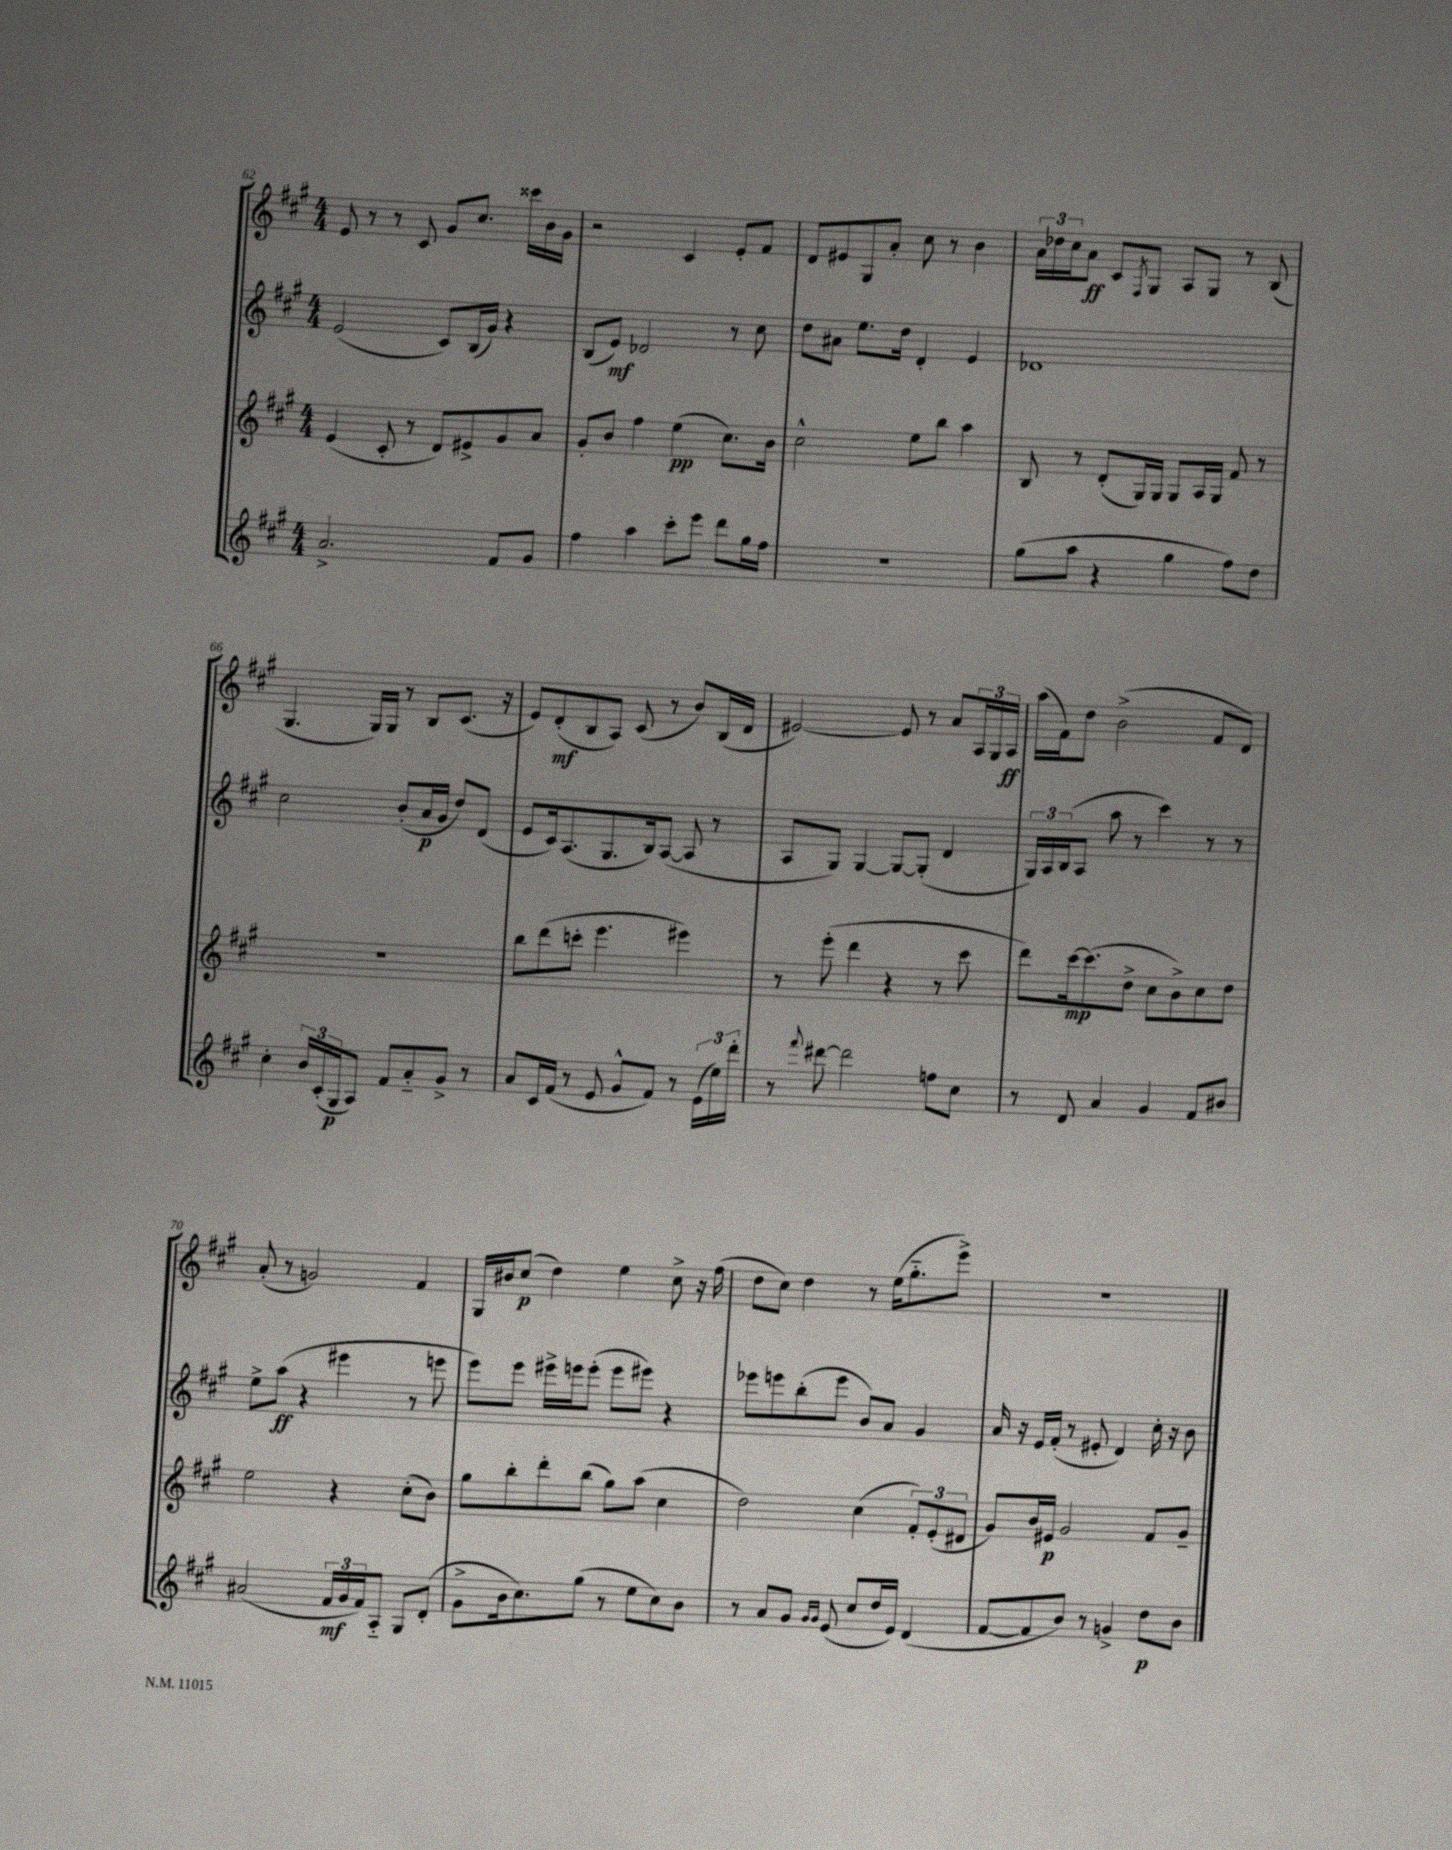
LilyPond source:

<<
\new StaffGroup <<
\new Staff = "s0" {
    \clef treble \key a \major \numericTimeSignature \time 4/4
    e'8 r8 r8 cis'8 gis'8 cis''8. cisis'''16 b'16 gis'16 |
    r2 cis'4 e'8-. fis'8 |
    d'8 eis'8 gis8 a'8-. cis''8 r8 b'4 |
    \tuplet 3/2 { a'16 des''16 cis''16 } a'8\ff cis'8 \acciaccatura { fis8 } gis8 a8 gis8 r8 b8( |
    gis4. gis16) gis16 r8 b8 cis'8.( r16 |
    e'8) d'8-.\mf( b8 a8) cis'8( r8 b'8) b16( d'16 |
    eis'2~) eis'8 r8 a'8 \tuplet 3/2 { a16 gis16 a16\ff } |
    a''16( fis'16) d''8 b'2->( fis'8 d'8) |
    a'8-.( r8 g'2) fis'4 |
    gis16 bis'16 cis''8\p( d''4) e''4 cis''8-> r16 fis''16( |
    d''8 cis''8) d''4 r8 e''16( gis''8.-_ e'''8->) |
    R1 \bar "|." |
}
\new Staff = "s1" {
    \clef treble \key a \major \numericTimeSignature \time 4/4
    e'2( cis'8) b16( gis'16) r4 |
    b8( e'8\mf) des'2 r8 cis''8 |
    d''8 ais'8 e''8. d''16 d'4-. e'4 |
    des'1 |
    cis''2 b'8-.( a'16\p gis'16 d''8) d'8( |
    e'8 cis'16) a8.( gis8. b16) a8~( a8 r8 |
    a8 gis8) gis4~ gis8~ gis8-.( d'4 |
    \tuplet 3/2 { gis16) a16 b16( } a8 a''8 r8 cis'''4) r8 r8 |
    e''8-> a''8\ff( r4 eis'''4 r8 e'''8 |
    e'''8) e'''8 eis'''16-> e'''16 e'''8-.( e'''8 eis'''8) r4 |
    ees'''8 e'''8 b''8-.( e'''8 b'8) a'8 gis'4 |
    a'16 r16 e'16 fis'16-.( r8 eis'8-. d'4) cis''16-. r16 b'8 \bar "|." |
}
\new Staff = "s2" {
    \clef treble \key a \major \numericTimeSignature \time 4/4
    e'4( cis'8-. r8 d'8) eis'8-> gis'8 a'8 |
    gis'8-. b'8 fis''4 e''4\pp( cis''8.) b'16 |
    cis''2-^ e''8 b''8 a''4 |
    b8 r8 d'8-.( gis16) gis16 gis8 a16 gis16 fis'8 r8 |
    R1 |
    b''8 d'''8( c'''8-. e'''4. eis'''4) |
    r8 e'''8-.( d'''4 r4 r8 cis'''8 |
    d'''8) cis'''16~\mp cis'''8.( d''8-> cis''8 b'8->) cis''8 d''8 |
    e''2 r4 cis''8-.( b'8) |
    gis''8 b''8-. d'''8-. b''8( gis''8) a''8( cis''4 |
    d''2) cis''4( \tuplet 3/2 { fis'8-.) e'8-.( dis'8 } |
    gis'8) b'16 eis'16\p gis'2 fis'8 gis'8-- \bar "|." |
}
\new Staff = "s3" {
    \clef treble \key a \major \numericTimeSignature \time 4/4
    a'2.-> fis'8 gis'8 |
    fis''4 a''4 cis'''8-. e'''8 d'''8 gis''16 fis''16 |
    R1 |
    gis''8( a''8 r4 gis''4 fis''8) d''8 |
    cis''4-. \tuplet 3/2 { b'16 cis'16-.( gis16\p } a8) fis'8 a'8-_ gis'8-> r8 |
    a'8 cis'16 fis'16( r8 e'8 gis'8-^ fis'8) r8 \tuplet 3/2 { e'16( e''16) d'''16-. } |
    r8 \appoggiatura { fis'''8 } dis'''8~ dis'''2 f''8 cis''8 |
    r8 d'8 a'4 gis'4 fis'8 bis'8 |
    ais'2( \tuplet 3/2 { fis'16\mf gis'16 fis'16) } a8-_ gis8 d'8-.( |
    gis'8-> b'16 cis''8.) gis''8( r8 e''8 cis''8) b'8 |
    r8 a'8 gis'8 \grace { gis'16 gis'16 } e'8( cis''8 d''16 e'16) d'4( |
    fis'8~ fis'8 b'8) r8 g'4-> d''8\p b'8 \bar "|." |
}
>>
>>
\layout { \context { \Score currentBarNumber = #62 } }
